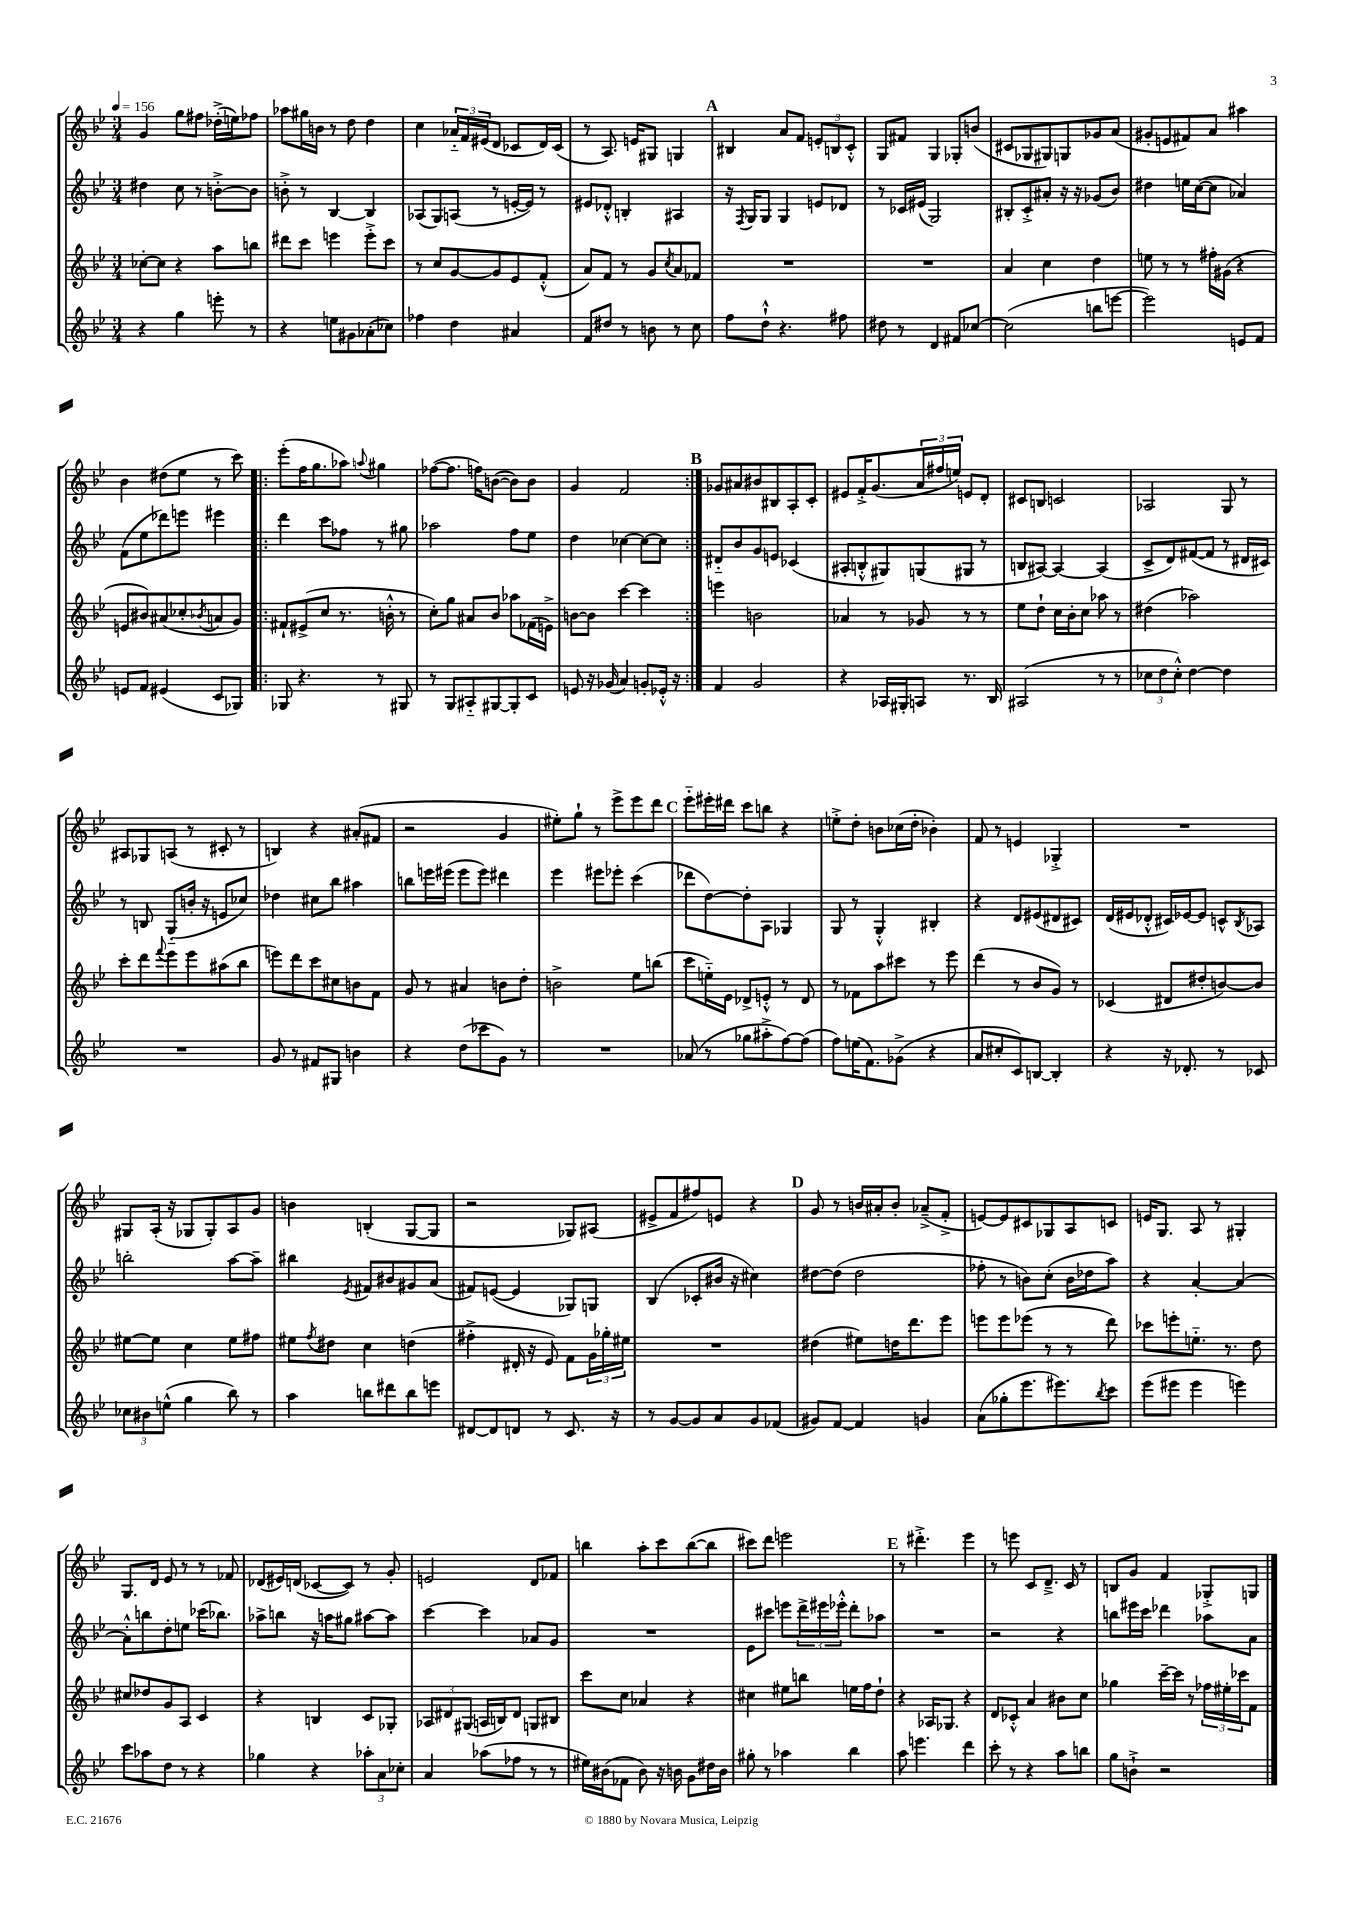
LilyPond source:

<<
\new StaffGroup <<
\new Staff = "s0" {
    \clef treble \key bes \major \numericTimeSignature \time 3/4 \tempo 4 = 156
    g'4 g''8 fis''8 des''16-.->( e''16) fes''8 |
    aes''8 gis''16 b'16 r8 d''8 d''4 |
    c''4 \tuplet 3/2 { aes'16-_ f'16 eis'16( } d'8 ces'8 d'16) ces'16( |
    r8 a8.) e'16 gis8 g4 |
    \mark \markup { \bold "A" } bis4 a'8 f'8 \tuplet 3/2 { e'8-. b8 c'8-.-^ } |
    g8 fis'8 g4 ges8-. b'8( |
    cis'8 ges8 gis8) g8 ges'8 a'8( |
    gis'8-. e'8 fis'8) a'8 ais''4 |
    bes'4 dis''8( ees''8 r8 c'''8) |
    \repeat volta 2 { ees'''8-.( f''16 g''8. aes''8) \appoggiatura { a''8 } gis''4 |
    fes''8~( fes''8. f''16) b'8~( b'8) b'8 |
    g'4 f'2 | }
    \mark \markup { \bold "B" } ges'8 ais'8 bis'8 bis8 a8-. c'8-. |
    eis'8 f'16-.-> g'8.( \tuplet 3/2 { a'16 fis''16 e''16) } e'8 d'8-. |
    cis'8 b8 c'2 |
    aes2 g8 r8 |
    ais8 ges8 a8( r8 cis'8-. r8 |
    b4) r4 ais'8-.( fis'8 |
    r2 g'4 |
    eis''8-.) g''8-! r8 ees'''8-> ees'''8 d'''8 |
    \mark \markup { \bold "C" } ees'''8-_ eis'''16-. dis'''16 c'''8 b''8 r4 |
    e''8-.-> d''8-. b'8 ces''16( d''16-. bes'4-.) |
    f'8 r8 e'4 ges4-.-> |
    R2. |
    gis8 a16-.( r16 ges8 ges8-.) a8 g'8 |
    b'4 b4-.( g8~ g8 |
    r2 ges8) ais8( |
    eis'8-> f'8 fis''8) e'8 r4 |
    \mark \markup { \bold "D" } g'8 r8 b'16 ais'16-. b'8-. aes'8--->( f'8-.-> |
    e'8~) e'8 cis'8 ges8 a8 c'8 |
    e'16 g8. a8 r8 gis4-. |
    g8. d'16 ees'8 r8 r8 fes'8 |
    des'8( eis'16) d'16( ces'8~ ces'8) r8 g'8-. |
    e'2 d'8 fes'8 |
    b''4 a''8-. c'''8 b''8~( b''8 |
    cis'''8) d'''8 e'''2 |
    \mark \markup { \bold "E" } r8 dis'''4.-.-> ees'''4 |
    r8 e'''8 c'8 d'8.---> c'16 r8 |
    b8 g'8 f'4 ges8-.-> g8 \bar "|." |
}
\new Staff = "s1" {
    \clef treble \key bes \major \numericTimeSignature \time 3/4
    dis''4 c''8 r8 b'8~-.-> b'8 |
    b'8-.-> r8 bes4~ bes4 |
    aes8( g8) a8( r8 e'16~-. e'16) r8 |
    eis'8 des'8-.-^ b4-. ais4 |
    \mark \markup { \bold "A" } r16 \acciaccatura { f8 } g16 g8 g4 e'8 des'8 |
    r8 ces'16 eis'16( g2) |
    bis8-. c'8-.-> ais'8-. r16 r16 ges'8( bes'8) |
    dis''4 e''16 c''16~( c''8 aes'4) |
    f'8( ees''8 des'''8) e'''8 eis'''4 |
    \repeat volta 2 { d'''4 c'''8 fes''8 r8 gis''8 |
    aes''2 f''8 ees''8 |
    d''4 ces''4~ ces''8~ ces''8 | }
    \mark \markup { \bold "B" } dis'8-_ bes'8 g'8 e'8 ces'4( |
    ais8-. b8-.-^ gis8) g8( gis8 r8 |
    b8 ais8~) ais4~ ais4( |
    c'8-> d'8) fis'8~( fis'8 r8 dis'16 cis'16) |
    r8 b8 g8-_( b'16-. r16 e'8 ces''8) |
    des''4 cis''8 bes''8 ais''4 |
    b''8 e'''16 eis'''16( eis'''8 eis'''8) dis'''4 |
    ees'''4 eis'''8 ees'''8-. c'''4( |
    \mark \markup { \bold "C" } des'''8 d''8~) d''8-. a8 ges4 |
    g8 r8 g4-.-^ bis4-. |
    r4 d'8 eis'8( dis'8 cis'8) |
    d'16( eis'16 des'8-.-^ cis'16) ees'16~ ees'8 c'8-^ \acciaccatura { bes8 } aes8 |
    b''2-. a''8~ a''8-- |
    bis''4 \acciaccatura { ees'8 } fis'8 bis'8 gis'8 a'8( |
    fis'8) e'8~( e'4 ges8) g8 |
    bes4( ces'8-. bis'16 r16 cis''4) |
    \mark \markup { \bold "D" } dis''8~ dis''8( dis''2 |
    fes''8-. r8 b'8) c''8-.( b'16 des''16 a''8) |
    r4 a'4~-. a'4~ |
    a'8-.-^ b''8 d''8-. e''8 ces'''16( bes''8.) |
    aes''8-> b''8 r16 a''16 gis''8 ais''8~ ais''8 |
    c'''4~ c'''4 aes'8 g'8 |
    R2. |
    ees'8 cis'''8 e'''8 \tuplet 3/2 { d'''16-> eis'''16 ees'''16-.-^ } d'''8-. aes''8 |
    \mark \markup { \bold "E" } R2. |
    r2 r4 |
    b''8 eis'''16 c'''16 des'''4 aes''8 a'8 \bar "|." |
}
\new Staff = "s2" {
    \clef treble \key bes \major \numericTimeSignature \time 3/4
    ces''8~-. ces''8 r4 a''8 b''8 |
    dis'''8 c'''8 e'''4 e'''8-.-> c'''8 |
    r8 c''8 g'8~ g'8 ees'8 f'8-.-^( |
    a'8) f'8 r8 g'8 \acciaccatura { c''8 } a'8 fes'8 |
    \mark \markup { \bold "A" } R2. |
    R2. |
    a'4 c''4 d''4 |
    e''8 r8 r8 fis''16-. gis'16( r4 |
    e'8 bis'8) ais'8( ces''8-. \acciaccatura { bes'8 } a'8 g'8) |
    \repeat volta 2 { fis'8-! eis'8->( c''8 r8. b'16-.-^ r8 |
    c''8-.) g''8 ais'8 bes'8 aes''8 fes'16( e'16->) |
    b'8~ b'8 c'''4~ c'''4 | }
    \mark \markup { \bold "B" } e'''4 b'2 |
    aes'4 r8 ges'8 r8 r8 |
    ees''8 d''8-! c''16 bes'16-. c''8 aes''8 r8 |
    dis''4( aes''2) |
    c'''8-. d'''8 \appoggiatura { f'''8 } ees'''8 ees'''8 ais''8( bes''8 |
    e'''8) d'''8 c'''8 cis''8 b'8 f'8 |
    g'8 r8 ais'4 b'8 d''8-. |
    b'2-> ees''8 b''8( |
    \mark \markup { \bold "C" } c'''8 e''16-_) ees'16 des'8-> e'8-.-^ r8 des'8 |
    r8 fes'8 a''8 cis'''8 r8 ees'''8 |
    d'''4( r8 bes'8 g'8) r8 |
    ces'4( dis'8 dis''8-. b'8~) b'8 |
    eis''8~ eis''8 c''4 eis''8 fis''8 |
    eis''8 \acciaccatura { f''8 } dis''8 c''4 d''4( |
    fis''4-.-> dis'16-. r16 ees'8) f'8 \tuplet 3/2 { g'16 ges''16-. eis''16 } |
    R2. |
    \mark \markup { \bold "D" } dis''4( eis''8) d''16 d'''8. ees'''8 |
    e'''8 e'''8 ees'''8( r8 r8 d'''8) |
    ces'''8 e'''8-. e''8.-_ r8. d''8 |
    cis''8 des''8 g'8 a8 c'4 |
    r4 b4 c'8 ges8-. |
    \tuplet 3/2 { aes8 dis'8 gis8( } a16 b16) dis'8 g8 bis8 |
    c'''8 c''8 aes'4 r4 |
    cis''4 eis''8 b''8 e''16 f''16 d''8-! |
    \mark \markup { \bold "E" } r4 aes16 ges8. r4 |
    d'8 ces'8-.-^ a'4 bis'8 c''8 |
    ges''4 c'''16~-- c'''16 r8 \tuplet 3/2 { fes''16 eis''16-. ces'''16 } f'8 \bar "|." |
}
\new Staff = "s3" {
    \clef treble \key bes \major \numericTimeSignature \time 3/4
    r4 g''4 e'''8-. r8 |
    r4 e''8 gis'8 aes'8-.( ces''8) |
    fes''4 d''4 ais'4 |
    f'8 dis''8 r8 b'8 r8 c''8 |
    \mark \markup { \bold "A" } f''8 d''8-!-^ r4. fis''8 |
    dis''8 r8 d'4 fis'8 ces''8~ |
    ces''2( b''8 e'''8~ |
    e'''2) e'8 f'8 |
    e'8 f'8 eis'4( c'8 ges8) |
    \repeat volta 2 { ges8 r4. r8 gis8 |
    r8 g8 ais8-_ gis8~ gis8-. c'8 |
    e'8 r16 ges'16( a'4) g'8-. ees'16-.-^ r16 | }
    \mark \markup { \bold "B" } f'4 g'2 |
    r4 aes16 gis16-. a8 r8. bes16 |
    ais2( r8 r8 |
    \tuplet 3/2 { ces''8 d''8 ces''8-.-^) } d''4~ d''4 |
    R2. |
    g'8 r8 fis'8 gis8 b'4 |
    r4 d''8( ces'''8 g'8) r8 |
    R2. |
    \mark \markup { \bold "C" } aes'8( r8 ges''8 ais''8-.-> f''8~) f''8( |
    f''8) e''16( f'8.) ges'8->( r4 |
    a'8 cis''8-. c'8) b8~ b4-. |
    r4 r16 des'8.-. r8 ces'8 |
    \tuplet 3/2 { ces''8 bis'8 e''8-^( } g''4 bes''8) r8 |
    a''4 b''8 dis'''8 b''8 e'''8 |
    dis'8~ dis'8 d'8 r8 c'8. r16 |
    r8 g'8~ g'8 a'8 g'8 fes'8( |
    \mark \markup { \bold "D" } gis'8) f'8~ f'4 g'4 |
    a'8( ges''8-. ees'''8. eis'''8.) \acciaccatura { bes''8 } c'''8 |
    ees'''8( eis'''8 eis'''4 e'''4) |
    c'''8 aes''8 d''8 r8 r4 |
    ges''4 r4 \tuplet 3/2 { aes''8-. a'8 ces''8-. } |
    a'4 aes''8( fes''8 r8 r8 |
    eis''16) bis'16( fes'8 bis'8) r16 b'16 g'8 dis''16 b'16 |
    gis''8-. r8 aes''4 bes''4 |
    \mark \markup { \bold "E" } a''8 e'''4. d'''4 |
    c'''8-. r8 r4 a''8 b''8 |
    g''8 b'8-!-> r2 \bar "|." |
}
>>
>>
\layout { \context { \Score \remove "Bar_number_engraver" } }
